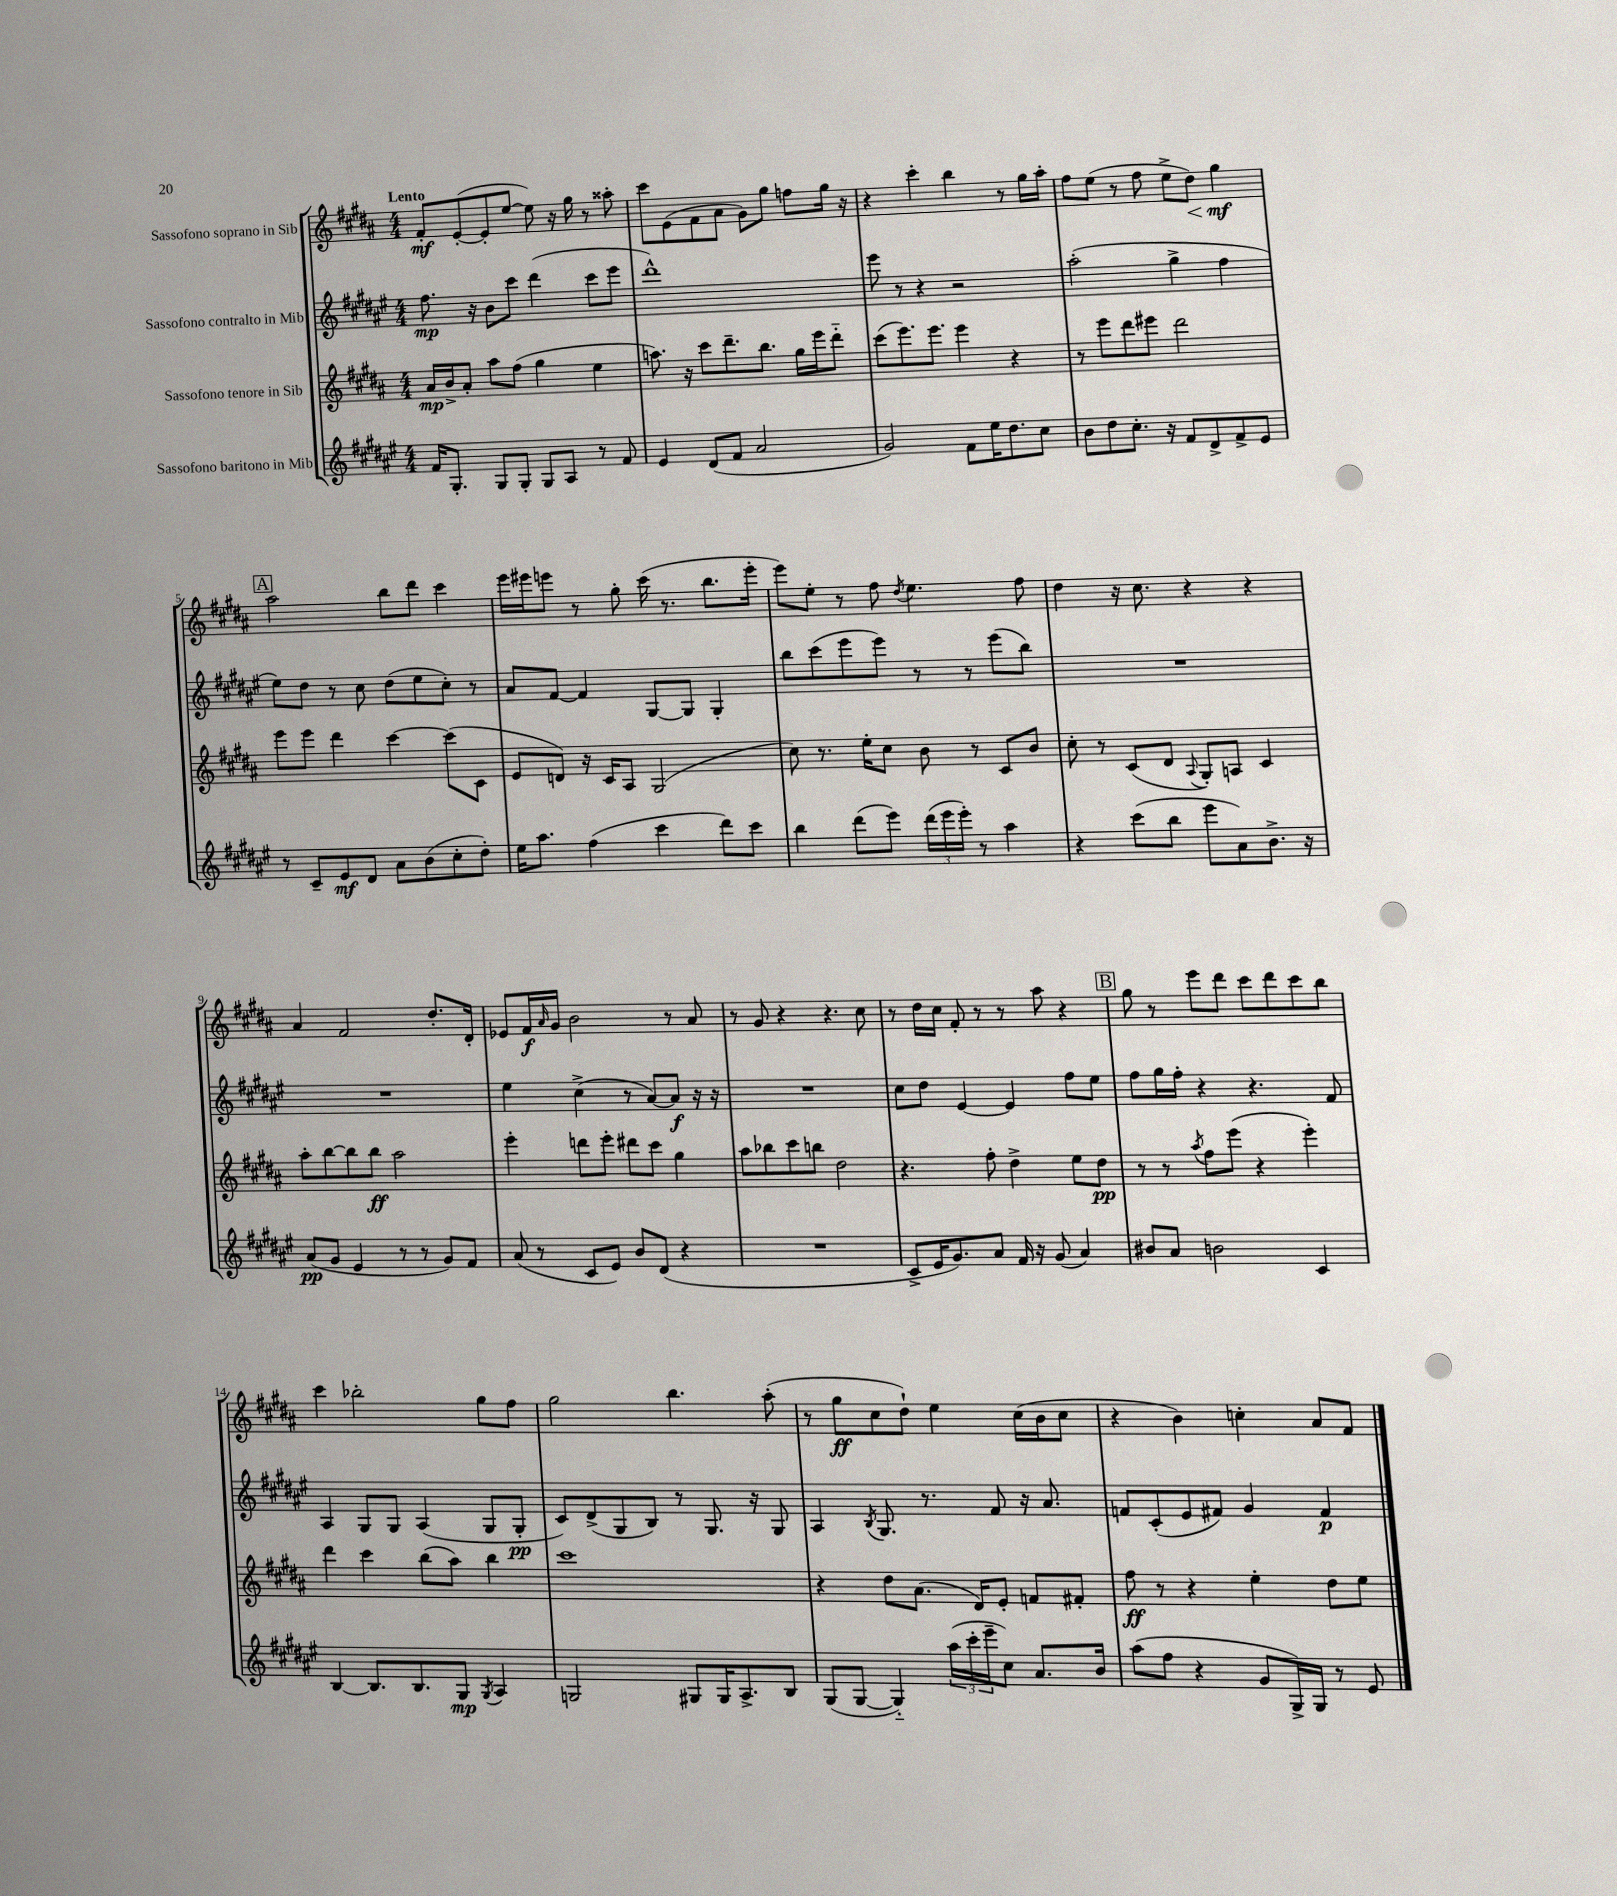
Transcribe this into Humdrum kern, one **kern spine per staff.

**kern	**dynam	**kern	**dynam	**kern	**dynam	**kern	**dynam
*part4	*part4	*part3	*part3	*part2	*part2	*part1	*part1
*staff4	*staff4	*staff3	*staff3	*staff2	*staff2	*staff1	*staff1
*I"Sassofono baritono in Mib	*	*I"Sassofono tenore in Sib	*	*I"Sassofono contralto in Mib	*	*I"Sassofono soprano in Sib	*
*clefG2	*	*clefG2	*	*clefG2	*	*clefG2	*
*k[f#c#g#d#a#e#]	*	*k[f#c#g#d#a#]	*	*k[f#c#g#d#a#e#]	*	*k[f#c#g#d#a#]	*
*M4/4	*	*M4/4	*	*M4/4	*	*M4/4	*
=1	=1	=1	=1	=1	=1	=1	=1
!	!	!	!	!	!	!LO:TX:a:B:t=Lento	!
16f#/KL	.	16a#/LL	mp	8.ff#\	mp	8f#'/L	mf
8.G#'/J	.	16b^/J	.	.	.	.	.
.	.	8a#'/J	.	.	.	([8e'/	.
.	.	.	.	16r	.	.	.
8G#/L	.	8aa#\L	.	8b\L	.	8e'/]	.
8G#'/J	.	(8ff#\J	.	8ccc#\J	.	[8ee/J	.
8G#/L	.	4gg#\	.	(4ddd#\	.	8ee\])	.
8A#/J	.	.	.	.	.	16r	.
.	.	.	.	.	.	16gg#\	.
8r	.	4ee\	.	8ccc#\L	.	8r	.
8f#/	.	.	.	8eee#\J	.	8aa##X'\	.
=2	=2	=2	=2	=2	=2	=2	=2
4e#/	.	8.aan\)	.	1ddd#^^)	.	8ccc#\L	.
.	.	.	.	.	.	(8e\	.
.	.	16r	.	.	.	.	.
(8d#/L	.	8ccc#\L	.	.	.	8f#\	.
8f#/J	.	8.ddd#~\	.	.	.	8a#\J	.
2a#/	.	.	.	.	.	8g#\L)	.
.	.	8.bb\J	.	.	.	.	.
.	.	.	.	.	.	8gg#\J	.
.	.	16gg#\LL	.	.	.	8ffn\L	.
.	.	16eee\J	.	.	.	.	.
.	.	8ddd#\J	.	.	.	16gg#\Jk	.
.	.	.	.	.	.	16r	.
=3	=3	=3	=3	=3	=3	=3	=3
2g#/)	.	(8ccc#\L	.	8eee#\	.	4r	.
.	.	8.eee\)	.	8r	.	.	.
.	.	.	.	4r	.	4ccc#'\	.
.	.	8.eee\J	.	.	.	.	.
8f#\L	.	4eee\	.	2r	.	4bb\	.
16ee#\K	.	.	.	.	.	.	.
8.dd#\	.	.	.	.	.	.	.
.	.	4r	.	.	.	8r	.
8cc#\J	.	.	.	.	.	16gg#\LL	.
.	.	.	.	.	.	16aa#'\JJ	.
=4	=4	=4	=4	=4	=4	=4	=4
8b\L	.	8r	.	(2aa#'\	.	8ff#\L	.
8dd#\	.	8eee\L	.	.	.	(8ee\J	.
8.cc#'\J	.	8ddd#\	.	.	.	8r	.
.	.	8eee#X\J	.	.	.	8ff#\	.
16r	.	.	.	.	.	.	.
8f#/L	.	2ddd#\	.	4gg#^\	.	8ee^\L	.
!	!	!	!	!	!	!	!LO:HP:b
8d#^/	.	.	.	.	.	8dd#\J)	<
8f#^/	.	.	.	4ff#\	.	4gg#\	mf
8e#/J	.	.	.	.	.	.	.
.	.	.	.	.	.	.	[
!!LO:LB:g=z
!!LO:REH:place=s1:t=A
=5	=5	=5	=5	=5	=5	=5	=5
8r	.	8eee\L	.	8ee#\L)	.	2aa#\	.
8c#~/L	.	8eee\J	.	8dd#\J	.	.	.
8e#/	mf	4ddd#\	.	8r	.	.	.
8d#/J	.	.	.	8cc#\	.	.	.
8a#\L	.	[4ccc#\	.	(8dd#\L	.	8bb\L	.
(8b\	.	.	.	8ee#\	.	8ddd#\J	.
8cc#'\	.	(8ccc#\L]	.	8cc#'\J)	.	4ccc#\	.
8dd#'\J)	.	8c#\J	.	8r	.	.	.
=6	=6	=6	=6	=6	=6	=6	=6
16ee#\KL	.	8e/L	.	8a#/L	.	16eee\LL	.
8.aa#\J	.	.	.	.	.	16eee#X\J	.
.	.	8dn/J)	.	[8f#/J	.	8eeen\J	.
(4ff#\	.	16r	.	4f#/]	.	8r	.
.	.	16c#/KL	.	.	.	.	.
.	.	8A#/J	.	.	.	8gg#'\	.
4ccc#\	.	(2G#/	.	[8G#/L	.	(16ccc#\	.
.	.	.	.	.	.	8.r	.
.	.	.	.	8G#/J]	.	.	.
8ddd#\L)	.	.	.	4G#'/	.	8.bb\L	.
8ccc#\J	.	.	.	.	.	.	.
.	.	.	.	.	.	16eee'\Jk	.
=7	=7	=7	=7	=7	=7	=7	=7
4bb\	.	8cc#\)	.	8bb\L	.	8eee\L)	.
.	.	8.r	.	(8ccc#\	.	8ee'\J	.
(8ddd#\L	.	.	.	8eee#\	.	8r	.
.	.	16ee'\KL	.	.	.	.	.
8eee#\J)	.	8cc#\J	.	8eee#\J)	.	8ff#\	.
.	.	.	.	.	.	8qdd#/	.
(24ddd#\LL	.	8b\	.	8r	.	4.ee\	.
24eee#\	.	.	.	.	.	.	.
24eee#'\JJ)	.	.	.	.	.	.	.
8r	.	8r	.	8r	.	.	.
4aa#\	.	8c#/L	.	(8eee#\L	.	.	.
.	.	8b/J	.	8bb\J)	.	8ff#\	.
=8	=8	=8	=8	=8	=8	=8	=8
4r	.	8cc#'\	.	1r	.	4dd#\	.
.	.	8r	.	.	.	.	.
(8ccc#\L	.	(8c#/L	.	.	.	16r	.
.	.	.	.	.	.	8.cc#\	.
8bb\J	.	8d#/J	.	.	.	.	.
.	.	8qqA#/	.	.	.	.	.
8eee#\L	.	8G#'/L)	.	.	.	4r	.
8a#\)	.	8An/J	.	.	.	.	.
8.b^\J	.	4c#/	.	.	.	4r	.
16r	.	.	.	.	.	.	.
!!LO:LB:g=z
=9	=9	=9	=9	=9	=9	=9	=9
(8a#/L	pp	8aa#'\L	.	1r	.	4a#/	.
8g#/J	.	[8bb\	.	.	.	.	.
4e#/	.	8bb\]	.	.	.	2f#/	.
.	.	8bb\J	ff	.	.	.	.
8r	.	2aa#\	.	.	.	.	.
8r	.	.	.	.	.	.	.
8g#/L)	.	.	.	.	.	8.dd#'/L	.
8f#/J	.	.	.	.	.	.	.
.	.	.	.	.	.	16d#'/Jk	.
=10	=10	=10	=10	=10	=10	=10	=10
(8a#/	.	4eee'\	.	4ee#\	.	8e-X/L	.
8r	.	.	.	.	.	16f#/L	f
.	.	.	.	.	.	16qqa#/	.
.	.	.	.	.	.	16g#/JJ	.
8c#/L	.	8dddn\L	.	(4cc#^\	.	2b\	.
8e#/J)	.	8eee'\J	.	.	.	.	.
8b/L	.	8ddd#X\L	.	8r	.	.	.
(8d#/J	.	8ccc#\J	.	[8a#/L)	.	.	.
4r	.	4gg#\	.	8a#/J]	f	8r	.
.	.	.	.	16r	.	8a#/	.
.	.	.	.	16r	.	.	.
=11	=11	=11	=11	=11	=11	=11	=11
1r	.	8aa#\L	.	1r	.	8r	.
.	.	8bb-X\	.	.	.	8g#/	.
.	.	8ccc#\	.	.	.	4r	.
.	.	8bbn\J	.	.	.	.	.
.	.	2dd#\	.	.	.	4.r	.
.	.	.	.	.	.	8cc#\	.
=12	=12	=12	=12	=12	=12	=12	=12
8c#^/L	.	4.r	.	8cc#\L	.	8r	.
16e#/K	.	.	.	8dd#\J	.	16dd#\LL	.
8.g#/)	.	.	.	.	.	16cc#\JJ	.
.	.	.	.	[4e#/	.	8f#'/	.
8a#/J	.	8ff#'\	.	.	.	8r	.
16f#/	.	4dd#^\	.	4e#/]	.	8r	.
16r	.	.	.	.	.	.	.
(8g#/	.	.	.	.	.	8aa#\	.
4a#/)	.	8ee\L	.	8ff#\L	.	4r	.
.	.	8dd#\J	pp	8ee#\J	.	.	.
!!LO:REH:place=s1:t=B
=13	=13	=13	=13	=13	=13	=13	=13
8b#X/L	.	8r	.	8ff#\L	.	8gg#\	.
8a#/J	.	8r	.	16gg#\L	.	8r	.
.	.	.	.	16ff#'\JJ	.	.	.
.	.	8qaa#/	.	.	.	.	.
2bn\	.	8ff#\L	.	4r	.	8eee\L	.
.	.	(8eee\J	.	.	.	8ddd#\J	.
.	.	4r	.	4.r	.	8ccc#\L	.
.	.	.	.	.	.	8ddd#\	.
4c#/	.	4eee'\)	.	.	.	8ccc#\	.
.	.	.	.	8f#/	.	8bb\J	.
!!LO:LB:g=z
=14	=14	=14	=14	=14	=14	=14	=14
[4B/	.	4ddd#\	.	4A#/	.	4ccc#\	.
8.B/L]	.	4ccc#\	.	8G#/L	.	2bb-X'\	.
.	.	.	.	8G#/J	.	.	.
8.B/	.	.	.	.	.	.	.
.	.	(8bb\L	.	(4A#/	.	.	.
8G#/J	mp	8aa#\J)	.	.	.	.	.
8qG#/	.	.	.	.	.	.	.
4A#/	.	4bb\	.	8G#/L	.	8gg#\L	.
.	.	.	.	8G#'/J	pp	8ff#\J	.
=15	=15	=15	=15	=15	=15	=15	=15
2Gn/	.	1ccc#	.	8c#/L)	.	2gg#\	.
.	.	.	.	(8d#^/	.	.	.
.	.	.	.	8G#/	.	.	.
.	.	.	.	8B/J)	.	.	.
8G#X/L	.	.	.	8r	.	4.bb\	.
16G#/K	.	.	.	8.G#/	.	.	.
8.A#^/	.	.	.	.	.	.	.
.	.	.	.	16r	.	.	.
8B/J	.	.	.	8G#/	.	(8aa#'\	.
=16	=16	=16	=16	=16	=16	=16	=16
(8G#/L	.	4r	.	4A#/	.	8r	.
[8G#/J	.	.	.	.	.	8gg#\L	ff
.	.	.	.	8qB/	.	.	.
4G#/])	.	8dd#\L	.	8.G#/	.	8cc#\	.
.	.	(8.a#\J	.	.	.	8dd#`\J)	.
.	.	.	.	8.r	.	.	.
(24aa#\LL	.	.	.	.	.	4ee\	.
24ccc#'\	.	.	.	.	.	.	.
.	.	16d#/KL)	.	.	.	.	.
24eee#~\J	.	.	.	.	.	.	.
8cc#\J)	.	8e'/J	.	8f#/	.	.	.
8.a#/L	.	8fn/L	.	16r	.	(16cc#\LL	.
.	.	.	.	8.a#/	.	16b\J	.
.	.	8f#X'/J	.	.	.	8cc#\J	.
16b/Jk	.	.	.	.	.	.	.
=17	=17	=17	=17	=17	=17	=17	=17
(8aa#\L	.	8ff#\	ff	8fn/L	.	4r	.
8ff#\J	.	8r	.	(8c#'/	.	.	.
4r	.	4r	.	8e#/	.	4b\)	.
.	.	.	.	8f#X/J)	.	.	.
8g#/L	.	4ee'\	.	4g#/	.	4ccn'\	.
16G#^/L)	.	.	.	.	.	.	.
16G#/JJ	.	.	.	.	.	.	.
8r	.	8dd#\L	.	4f#/	p	8a#/L	.
8e#/	.	8ee\J	.	.	.	8f#/J	.
==	==	==	==	==	==	==	==
*-	*-	*-	*-	*-	*-	*-	*-
